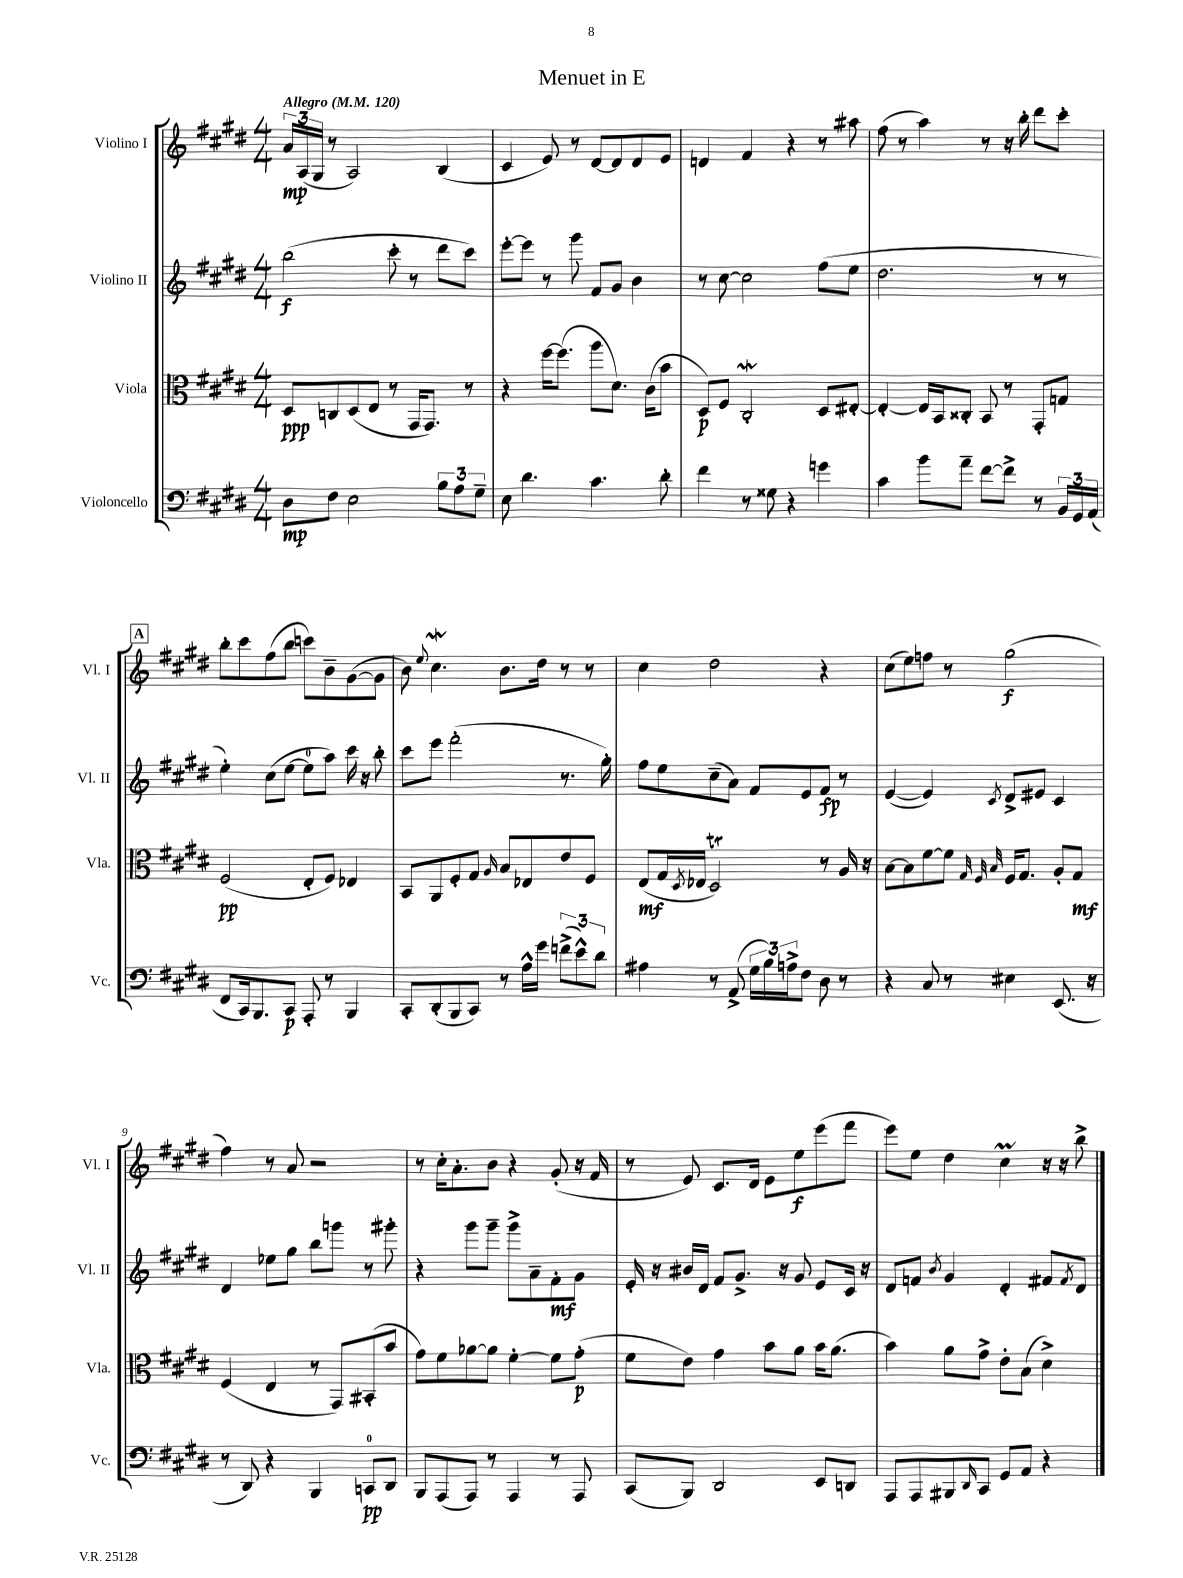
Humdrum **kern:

**kern	**kern	**kern	**kern
*staff4	*staff3	*staff2	*staff1
*clefF4	*clefC3	*clefG2	*clefG2
*k[f#c#g#d#]	*k[f#c#g#d#]	*k[f#c#g#d#]	*k[f#c#g#d#]
*M4/4	*M4/4	*M4/4	*M4/4
*MM120	*MM120	*MM120	*MM120
8D#	8D#	(2bb	24a
.	.	.	(24A
.	.	.	24G#
8F#	8C	.	8r
2E	(8D#	.	2A)
.	8E	.	.
.	8r	8ccc#'	.
.	16GG#	8r	.
.	8.GG#)	.	.
12B	.	8ddd#	(4B
12A	.	.	.
.	8r	8ccc#)	.
12G#~	.	.	.
=	=	=	=
8E	4r	[8eee'	4c#
4.d#	.	8eee]	.
.	[16ff#	8r	8e)
.	(8.ff#]	.	.
.	.	8ggg#	8r
4.c#	8aa	8f#	[8d#
.	8.d#)	8g#	8d#]
.	.	4b	8d#
.	(16c#	.	.
8d#'	8b	.	8e
=	=	=	=
4f#	8D#)	8r	4d
.	8F#	[8cc#	.
8r	2C#'	2cc#]	4f#
8G##	.	.	.
4r	.	.	4r
4g	8D#	(8ff#	8r
.	[8E#'	8ee	8aa#
=	=	=	=
4c#	4E#'_	2.dd#	(8ff#
.	.	.	8r
8b	16E#]	.	4aa)
.	16BB	.	.
8a~	8C##'	.	.
[8f#	8BB	.	8r
8f#^]	8r	.	16r
.	.	.	16bb'
8r	8GG#'	8r	8ddd#
24BB	8G	8r	8ccc#'
24GG#	.	.	.
(24AA	.	.	.
=	=	=	=
8FF#	(2F#	4ee')	8bb'
16CC#)	.	.	8ccc#
8.BBB	.	.	.
.	.	(8cc#	(8ff#
8CC#	.	[8ee	8bb
8AAA'	8E'	8ee]	8ccc)
8r	8F#)	8aa)	8b~
4BBB	4E-	16ccc#	([8g#
.	.	16r	.
.	.	8bb'	8g#]
=	=	=	=
8CC#'	8BB	8ccc#	8b)
.	.	.	8qqee
(8DD#'	8AA	8eee	4.cc#
8BBB	8F#'	(2fff#'	.
8CC#)	8G#	.	.
.	16qqA	.	.
8r	8B	.	8.b
16A^^	8E-	.	.
16g#	.	.	16dd#
(12f^	8e	8.r	8r
12e^^)	.	.	.
.	8F#	.	8r
12d#	.	.	.
.	.	16gg#')	.
=	=	=	=
4A#	(8E	8ff#	4cc#
.	16G#	8ee	.
.	8qD#	.	.
.	16E-	.	.
8r	2D#)	(8cc#~	2dd#
(8AA^	.	8a)	.
24G#	.	8f#	.
24B)	.	.	.
24A^	.	.	.
8F#	.	8e	.
8D#	8r	8f#	4r
8r	16A	8r	.
.	16r	.	.
=	=	=	=
4r	[8B	([4e	(8cc#
.	8B]	.	8ee)
8C#	[8f#	4e])	8ff
8r	8f#]	.	8r
.	32qqG#	.	.
.	32qqF#	.	.
.	32qqB	8qc#	.
4E#	16F#	8d#^	(2gg#
.	8.G#	.	.
.	.	8e#	.
(8.EE	8A'	4c#	.
.	8G#	.	.
16r	.	.	.
=	=	=	=
8r	(4F#	4d#	4ff#)
8DD#)	.	.	.
4r	4E	8ee-	8r
.	.	8gg#	8a
4BBB	8r	8bb	2r
.	8GG#)	8ggg	.
8CC	(8BB#'	8r	.
8DD#	8b	8ggg#'	.
=	=	=	=
8BBB	8g#)	4r	8r
(8AAA	8f#	.	16cc#'
.	.	.	8.a'
8AAA)	[8a-	8ggg#	.
8r	8a-]	8ggg#~	8b
4AAA	[4f#'	8ggg#^	4r
.	.	8a~	.
8r	8f#]	8f#'	(8g#'
8AAA	(8g#'	8g#	16r
.	.	.	16f#
=	=	=	=
(8CC#	8f#	16e'	8r
.	.	16r	.
8BBB)	8e)	16b#	8e)
.	.	16d#	.
2DD#	4g#	8f#	8.c#
.	.	8.g#^	.
.	.	.	16d#
.	8b	.	8e
.	.	16r	.
.	8a	8g#	8ee
8EE	16b	8e	(8eee
.	(8.a	.	.
8DD	.	16c#	8fff#
.	.	16r	.
=	=	=	=
8AAA	4b)	8d#	8eee)
8AAA	.	8f	8ee
.	.	8qb	.
8BBB#	8a	4g#	4dd#
16qqDD#	.	.	.
8CC#	8g#^	.	.
8GG#	8e'	4d#'	4cc#
8AA	(8B	.	.
4r	4d#^)	8f#	16r
.	.	.	16r
.	.	8qf#	.
.	.	8d#	8bb^
==	==	==	==
*-	*-	*-	*-
